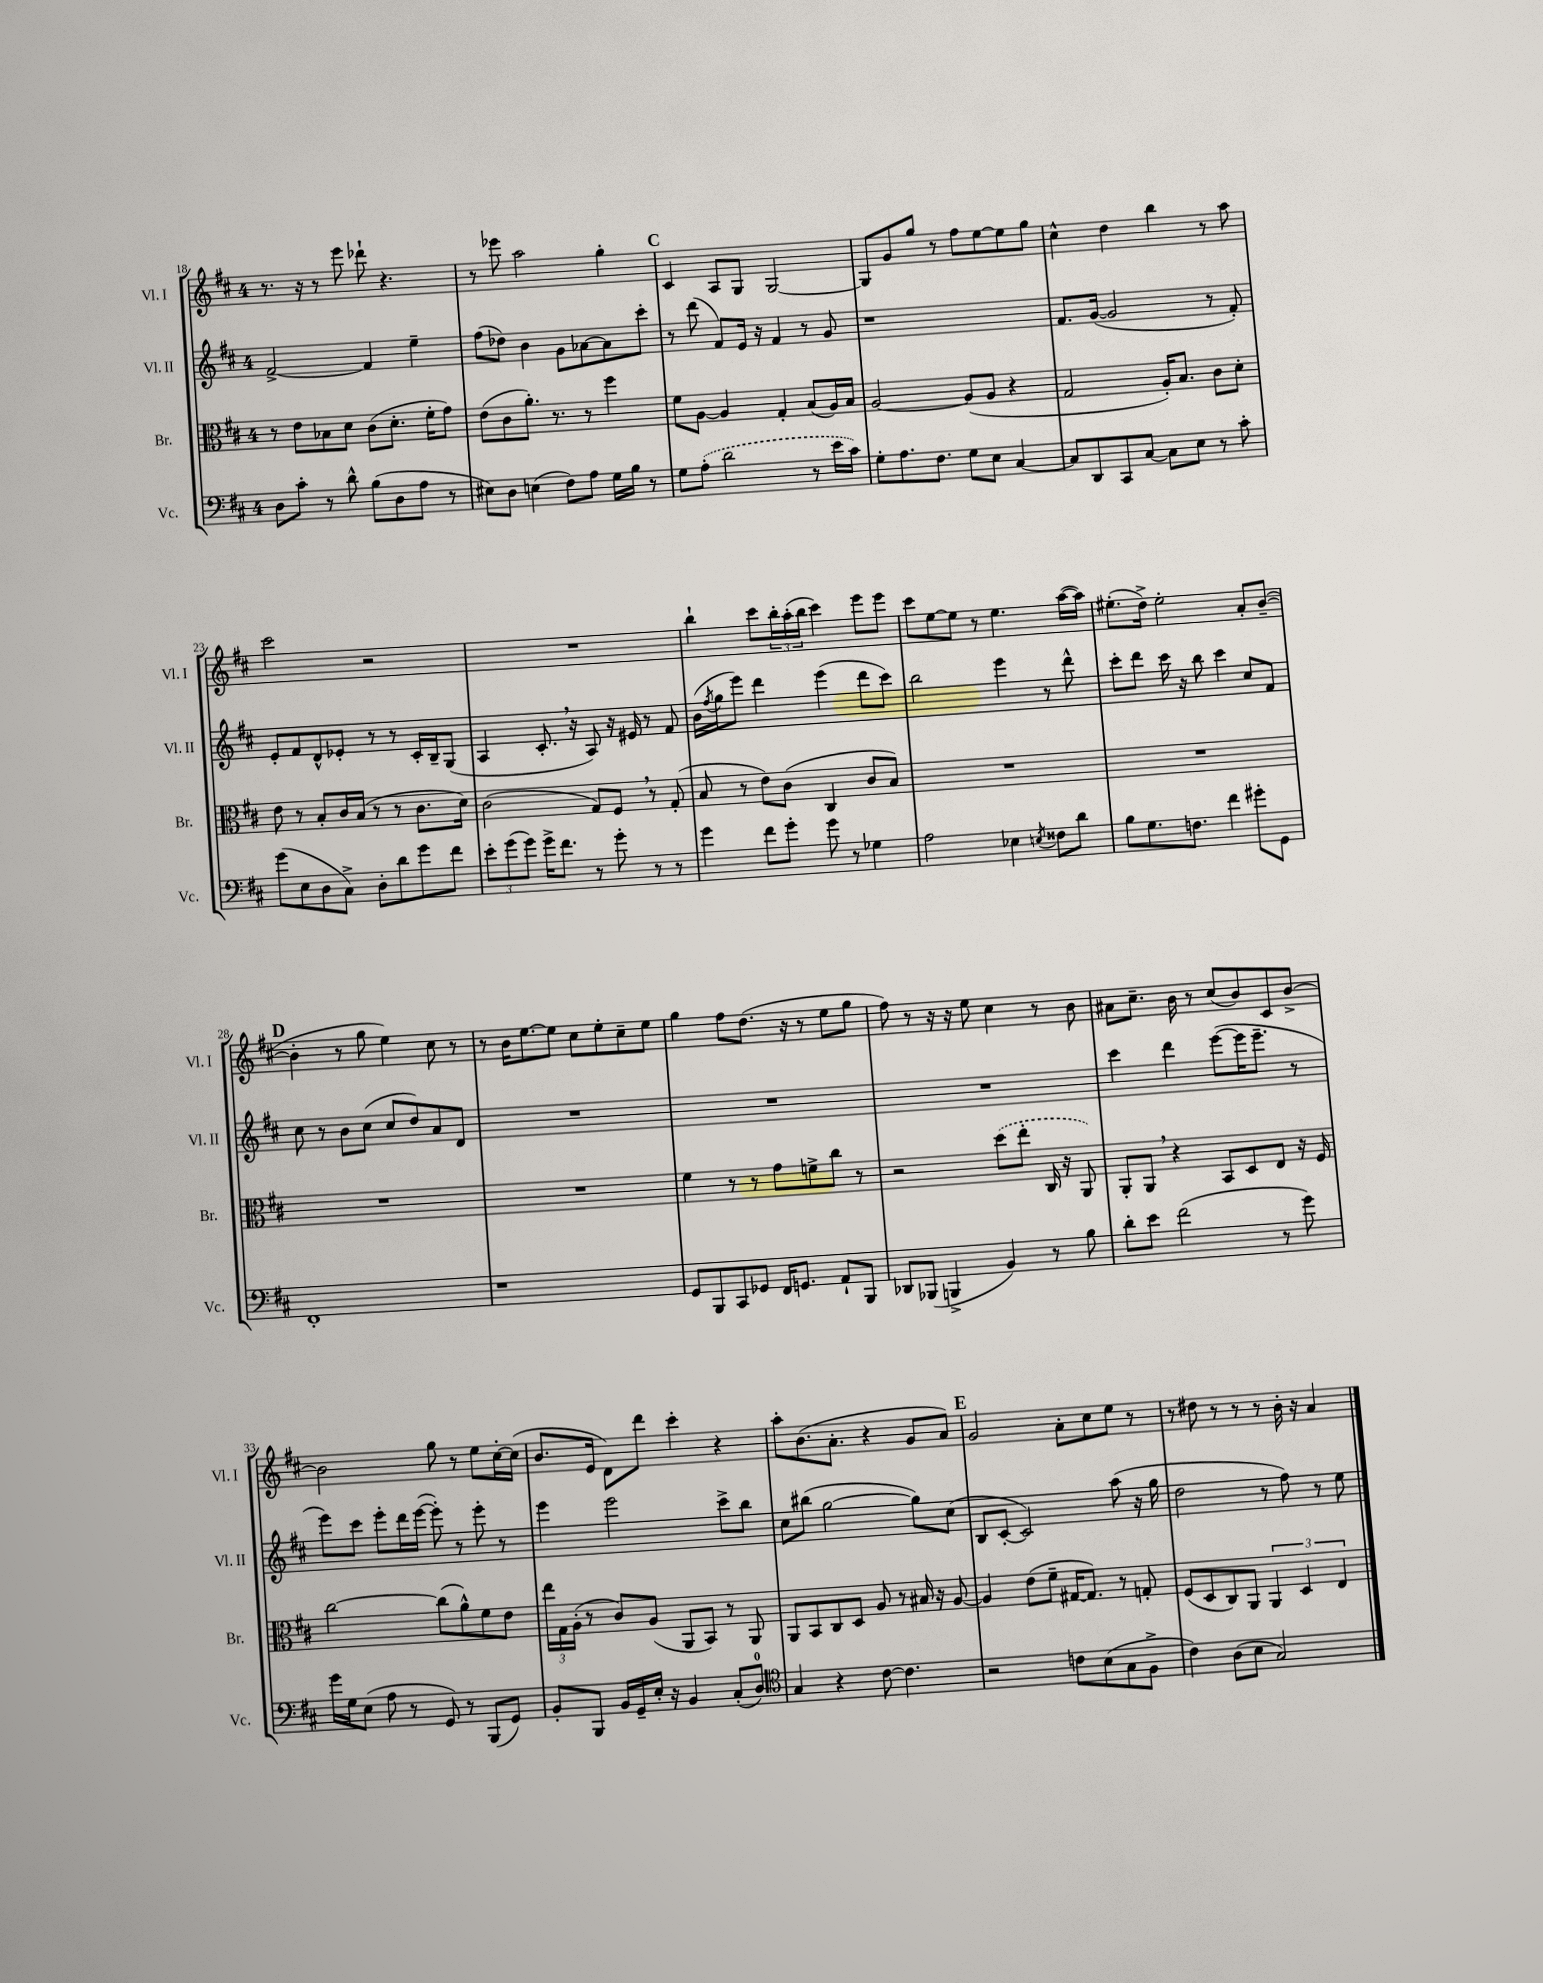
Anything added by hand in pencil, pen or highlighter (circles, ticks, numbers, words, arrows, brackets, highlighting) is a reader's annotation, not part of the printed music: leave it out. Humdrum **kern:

**kern	**kern	**kern	**kern
*staff4	*staff3	*staff2	*staff1
*clefF4	*clefC3	*clefG2	*clefG2
*k[f#c#]	*k[f#c#]	*k[f#c#]	*k[f#c#]
*M4/4	*M4/4	*M4/4	*M4/4
8D	8r	[2f#^	8.r
8c#'	8e	.	.
.	.	.	16r
8r	8B-	.	8r
8d^^	8d	.	8eee
(8B	(8c#	4f#]	8ddd-`
8D	8.d'	.	4.r
8A	.	4ee~	.
.	16f#'	.	.
8r	8g)	.	.
=	=	=	=
8E#)	(8e	(8ff#	8r
8D	8c#	8dd-)	8eee-
(4E	8.a')	4b	2aa
.	8.r	.	.
8F#)	.	8g	.
8A	8r	[8a-	.
16G	4ff#	8a-]	4gg'
16B	.	.	.
8r	.	8ccc#'	.
=	=	=	=
8G	8f#	8r	4c#
(8A'	[8A	(8ddd	.
2d	4A]	8f#)	8A
.	.	16e	8G
.	.	16r	.
.	4G'	4f#	[2G
8r	(8B	8r	.
16e	16A)	8g	.
16c#)	16B	.	.
=	=	=	=
8G'	[2A	1r	8G]
8.A	.	.	8g
.	.	.	8gg
8.F#	.	.	.
.	.	.	8r
8G	(8A]	.	8ff#
8E	8A	.	[8ee
[4C#	4r	.	8ee]
.	.	.	8gg
=	=	=	=
8C#]	2G	8.f#	4cc#^^
8DD	.	.	.
.	.	([16g	.
8CC#	.	2g]	4dd
[8C#	.	.	.
8C#]	16A')	.	4bb
.	8.B	.	.
8E	.	.	.
8r	8c#	8r	8r
8c#'	8d'	8f#')	8aa
=	=	=	=
(8g	8e	8e'	2ccc#
8E	8r	8f#	.
8D	8B'	8d^^	.
8C#^)	16c#	8e-'	.
.	(16B	.	.
8D'	8r	8r	2r
8d	8r	8r	.
8g	8.c#	16c#'	.
.	.	16B~	.
8f#	.	(8G	.
.	16d)	.	.
=	=	=	=
12e'	(2c#	4A	1r
(12g	.	.	.
12g)	.	.	.
16g^	.	8.c#'	.
8.f#	.	.	.
.	.	16r	.
8r	8G)	8A)	.
8g'	8F#	16r	.
.	.	16e#	.
8r	8r	8r	.
8r	(8G'	8f#	.
=	=	=	=
4g	8B	(16b	4bb`
.	.	8qff#	.
.	.	16gg	.
.	8r	8eee)	.
8f#	8e)	4ddd	8ccc#
8g'	(8c#	.	24bb'
.	.	.	(24aa'
.	.	.	24bb
8g	4C#	(4eee	4ccc#)
8r	.	.	.
4G-	8c#	8ddd	8eee
.	8B)	8ccc#)	8eee
=	=	=	=
2A	1r	2bb	8ccc#
.	.	.	[8ee
.	.	.	8ee]
.	.	.	8r
4E-	.	4eee	4.ee
8qE	.	.	.
8F##	.	8r	.
8d	.	8ddd^^	([16aa
.	.	.	16aa])
=	=	=	=
8B	1r	8ccc#'	(8.ee#'
8.G	.	8ddd	.
.	.	.	16dd^)
.	.	16ccc#	2ee#'
8.F	.	16r	.
.	.	8bb	.
4f#	.	4ccc#	.
8g#'	.	8cc#	8a'
8GG	.	8f#	([8b~
=	=	=	=
1FF#'	1r	8cc#	4b']
.	.	8r	.
.	.	8b	8r
.	.	(8cc#	8gg
.	.	8cc#	4ee)
.	.	8dd)	.
.	.	8a	8cc#
.	.	8d	8r
=	=	=	=
1r	1r	1r	8r
.	.	.	16b
.	.	.	[8.ee
.	.	.	8ee]
.	.	.	8cc#
.	.	.	8ee'
.	.	.	8cc#~
.	.	.	8ee
=	=	=	=
8GG	4f#	1r	4gg
8BBB	.	.	.
8CC#	8r	.	8ff#
8GG-	8r	.	(8.dd
16FF#	8g	.	.
8.GG	.	.	16r
.	8f^	.	8r
8AA`	8cc#	.	8ee
8BBB	8r	.	8gg
=	=	=	=
8DD-	2r	1r	8ff#)
(8BBB-	.	.	8r
4BBB^	.	.	16r
.	.	.	16r
.	.	.	8ee
4BB)	(8dd	.	4cc#
.	8ee'	.	.
8r	16C#	.	8r
.	16r	.	.
8B	8AA)	.	8b
=	=	=	=
8d'	8AA'	4ccc#	8a#
8e	8AA	.	8.cc#~
(2f#	4r	4ddd	.
.	.	.	16b
.	.	.	8r
.	8BB	([8eee	(8cc#
.	8D	16eee]	8b)
.	.	8.eee~	.
8r	8E	.	8c#
8g)	16r	8r	[8b^
.	16F#	.	.
=	=	=	=
16g	[2cc#	8eee)	2b]
16G	.	.	.
(8E	.	8ccc#	.
8A	.	8eee'	.
8r	.	16ddd	.
.	.	([16eee	.
8GG)	(8cc#]	8eee'])	8gg
8r	8a^^)	8r	8r
(8BBB	8f#	8eee'	8ee
8GG)	8e	8r	[16cc#'
.	.	.	(16cc#]
=	=	=	=
8BB'	24ee	4eee	8.b
.	24G	.	.
.	(24A'	.	.
8BBB	8r	.	.
.	.	.	16e
16BB	8c#)	2eee	8d)
16GG~	.	.	.
16E'	(8A	.	8ddd
16r	.	.	.
4BB	8AA	.	4ccc#'
.	8BB)	.	.
(8C#'	8r	8ccc#^	4r
8D)	8AA	8bb	.
=	=	=	=
*clefC4	*	*	*
4G	8AA	8cc#	8aa'
.	8BB	(8bb#	(8.b
4r	8C#	[2gg	.
.	.	.	8.a'
.	8D	.	.
[8c#	8A	.	4r
4.c#]	8r	.	.
.	16B#	8gg])	8g
.	16r	.	.
.	[8A	(8cc#	8a)
=	=	=	=
2r	4A]	8B	2g
.	.	[8c#'	.
.	(8e	2c#])	.
.	8f#~	.	.
8c	[16G#	.	8a'
.	8.G#])	.	.
(8B	.	.	8cc#
8G	8r	(8aa	8ee
8F#^	8G'	16r	8r
.	.	16gg	.
=	=	=	=
4c#)	(8F#	2dd	8r
.	8D	.	8dd#
(8A	8C#)	.	8r
8B	8AA	.	8r
2G)	6AA	8r	8r
.	.	8ff#)	16b'
.	6D	.	.
.	.	.	16r
.	.	8r	4a
.	6E	.	.
.	.	8ee	.
==	==	==	==
*-	*-	*-	*-
